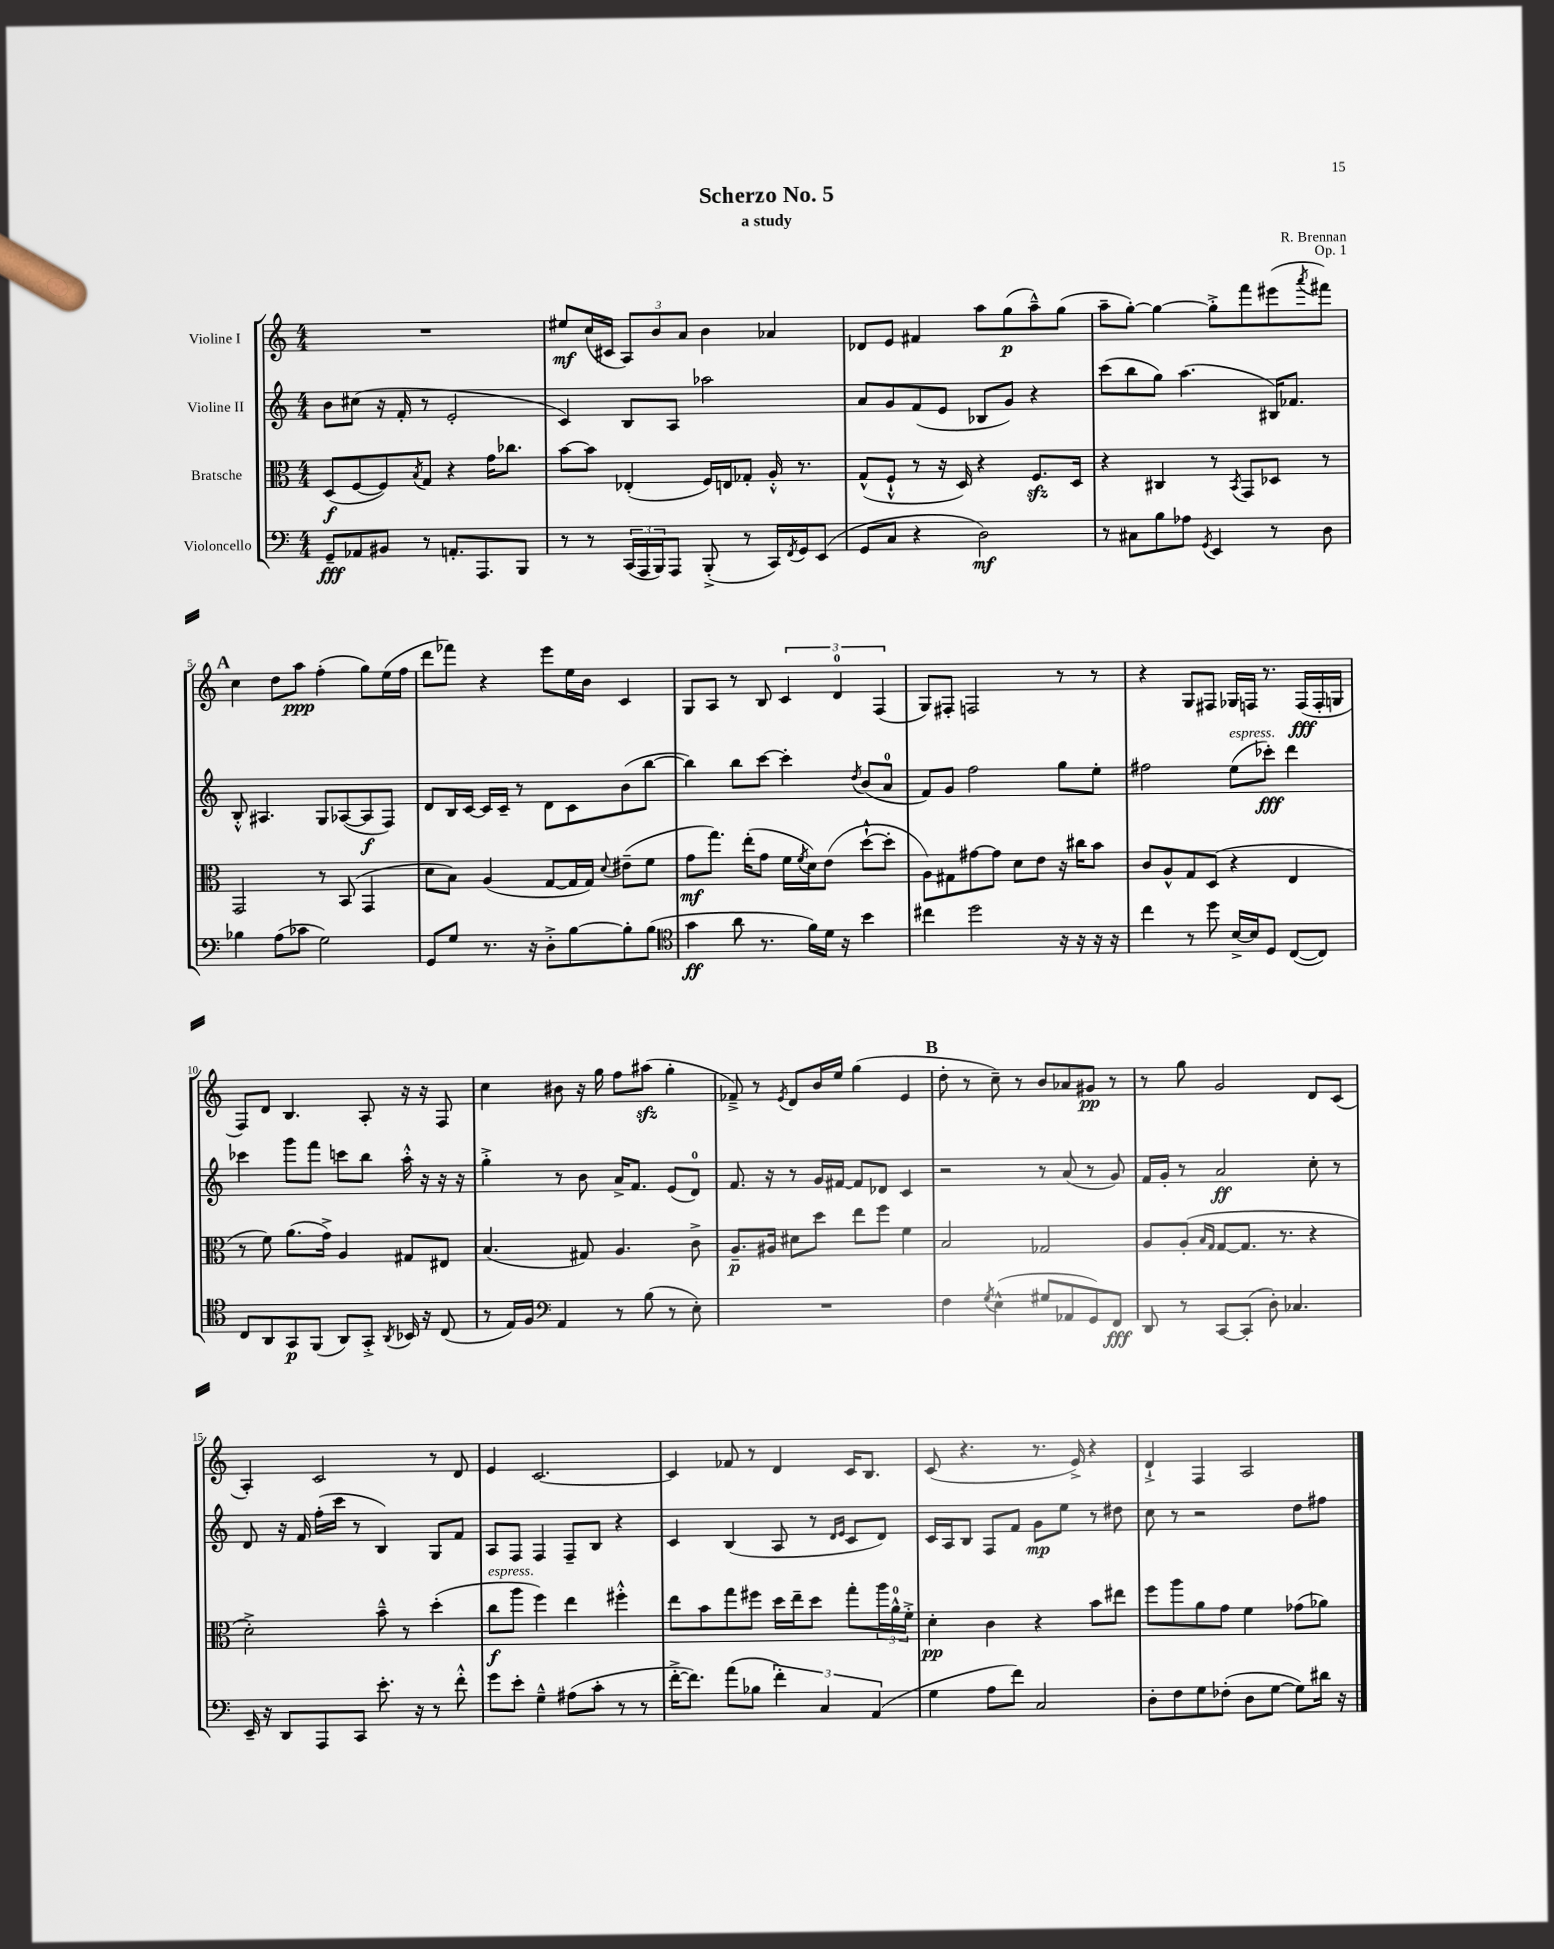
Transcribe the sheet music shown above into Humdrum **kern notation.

**kern	**kern	**kern	**kern
*staff4	*staff3	*staff2	*staff1
*clefF4	*clefC3	*clefG2	*clefG2
*k[]	*k[]	*k[]	*k[]
*M4/4	*M4/4	*M4/4	*M4/4
8GG~	(8D	8b	1r
8AA-	[8F	(8cc#	.
8BB#	8F])	16r	.
.	.	16f'	.
.	8qB	.	.
8r	8G	8r	.
8.AA'	4r	2e'	.
8.AAA	.	.	.
.	16g	.	.
.	8.cc-	.	.
8BBB	.	.	.
=	=	=	=
8r	[8b	4c)	8ee#
8r	8b]	.	(16cc
.	.	.	16c#
(24CC	(4E-'	8B	12A)
24AAA	.	.	.
24BBB)	.	.	12b
8AAA	.	8A	.
.	.	.	12a
(8BBB'^	16F)	2aa-	4b
.	16E	.	.
8r	8G-'	.	.
16CC)	16A'^^	.	4a-
8qFF	.	.	.
16GG	8.r	.	.
(8EE	.	.	.
=	=	=	=
8GG	(8G^^	8a	8d-
8C	8F`^^	8g	8e
4r	8r	(8f	4f#
.	16r	8e	.
.	16D)	.	.
2D)	4r	8B-	8aa
.	.	8g)	(8gg
.	8.F	4r	8aa~^^)
.	.	.	(8gg
.	16D	.	.
=	=	=	=
8r	4r	(8ccc	8aa~
8C#	.	8bb	[8gg')
8B	4C#	8gg)	4gg_
8A-	.	(4.aa	.
8qGG	.	.	.
4EE	8r	.	8gg'^]
.	8qBB	.	.
.	8GG	.	8fff
8r	8D-	16B#)	(8eee#
.	.	8.f-	.
.	.	.	8qaaa
8D	8r	.	8fff#)
=	=	=	=
4B-	2GG	8B'^^	4cc
.	.	4.A#	.
(8A	.	.	8dd
8c-	.	.	8aa
2G)	8r	8G	(4ff'
.	(8BB	([8A-	.
.	4GG	8A-]	8gg)
.	.	8F)	(16ee
.	.	.	16ff
=	=	=	=
8GG	8d	8d	8ddd
8G	8B)	16B	8fff-)
.	.	[16c	.
8.r	(4A	16c]	4r
.	.	16c~	.
.	.	8r	.
16r	.	.	.
8D'^	[8G	8d	8eee
[8B	16G]	8c	16ee
.	16G)	.	16b
.	8qqd	.	.
8B']	(8e#~	(8b	4c
(8B	8f	[8bb	.
=	=	=	=
*clefC4	*	*	*
4g	8g	4bb])	8G
.	8.gg)	.	8A
8a	.	8bb	8r
.	(16ee'	.	.
8.r	8g	[8ccc	8B
.	16f	4ccc']	6c
.	8qf	.	.
16f)	16d)	.	.
16d	(8e	.	.
.	.	.	6d
16r	.	.	.
.	.	8qdd	.
4b	[8dd`^^	(8b	.
.	.	.	(6F
.	8dd']	8a	.
=	=	=	=
4cc#	8A)	8f)	8G)
.	8G#	8g	8F#'
2dd	[8g#	2ff	2F
.	8g#]	.	.
.	8d	.	.
.	8e	.	.
16r	16r	8gg	8r
16r	16cc#	.	.
16r	8b	8ee'	8r
16r	.	.	.
=	=	=	=
4cc	8c	2ff#	4r
.	8A^^	.	.
8r	8G	.	8G
8dd	(8D	.	8F#
[16B^	4r	(8ee	16G-
16B]	.	.	16F
8D	.	8ccc-')	8.r
([8C	4E	4ddd	.
.	.	.	(16F
8C])	.	.	16F'
.	.	.	16G
=	=	=	=
8C	8r	4ccc-	8F)
8AA	8f)	.	8d
8GG	(8.a	8ggg	4.B
(8FF	.	8fff	.
.	16g^)	.	.
8AA)	4A	8ccc	.
8GG'^	.	8bb	8A'
8qAA	.	.	.
16BB-	8G#	16aa'^^	16r
16r	.	16r	16r
(8C	8E#	16r	8F
.	.	16r	.
=	=	=	=
8r	(4.B	4gg'^	4cc
16E)	.	.	.
16F	.	.	.
*clefF4	*	*	*
4AA	.	8r	8b#
.	8G#)	8b	16r
.	.	.	16gg
8r	4.A	16a^	8ff
.	.	8.f	.
(8B	.	.	(8aa#
8r	.	(8e	4gg'
8E')	8c^	8d)	.
=	=	=	=
1r	8.A~	8.f	8f-~^)
.	.	.	8r
.	16A#	16r	.
.	.	.	8qe
.	8d#	8r	8d
.	8dd	16g	16b
.	.	[16f#	16ee
.	8ee	8f#]	(4gg
.	8ff	8d-	.
.	4f	4c	4e
=	=	=	=
4F	2B	2r	8dd'
.	.	.	8r
8qG	.	.	.
(4E^^	.	.	8cc~)
.	.	.	8r
8G#	2G-	8r	8b
8AA-	.	(8a	8a-
8GG)	.	8r	8g#
8FF	.	8g)	8r
=	=	=	=
8DD	8A	16f	8r
.	.	16g'	.
8r	(8A'	8r	8gg
.	16qqB	.	.
.	16qqG	.	.
[8CC	[8G	2a	2g
(8CC']	8.G]	.	.
8D')	.	.	.
.	8.r	.	.
4.C-	.	.	.
.	4r	8cc'	8d
.	.	8r	(8c
=	=	=	=
16EE~	2d'^)	8d	4A')
16r	.	.	.
8DD	.	16r	.
.	.	16f	.
8AAA	.	(16ff'	2c
.	.	16ccc	.
8CC	.	8r	.
8.e'	8b~^^	4B)	.
.	8r	.	.
16r	.	.	.
8r	(4dd'	8G	8r
8f'^^	.	8f	8d
=	=	=	=
8g	8cc	8A	4e
8e'	8aa	8F	.
4G~^^	4ff)	4F	[2.c
(8A#	4ee	8F~	.
8c'	.	8B	.
8r	4ff#'^^	4r	.
8r	.	.	.
=	=	=	=
[16f'^	8ee	4c	4c]
8.f])	.	.	.
.	8b	.	.
(8a	8gg	(4B	8f-
8B-	8ff#	.	8r
6f')	16dd	8A	4d
.	16ee~	.	.
.	8dd	8r	.
6C	.	.	.
.	.	16qqd	.
.	.	16qqe	.
.	8gg'	8c	16c
.	.	.	8.B
(6AA	.	.	.
.	24aa	8d)	.
.	24a^^	.	.
.	24f'^	.	.
=	=	=	=
4G	4d'	16c	(8c
.	.	16A	.
.	.	8B	4.r
8A	4c	8F	.
8f)	.	8f	.
2C	4r	8g	8.r
.	.	8ee	.
.	.	.	16e^)
.	8b	8r	4r
.	8ee#	8dd#	.
=	=	=	=
8D'	8ff	8cc	4d`^
8F	8aa	8r	.
8G	8a	2r	4F
(8F-'	8g	.	.
8D	4f	.	2A
[8G	.	.	.
8G])	(8g-	8dd	.
16d#	8a-)	8ff#	.
16r	.	.	.
==	==	==	==
*-	*-	*-	*-
